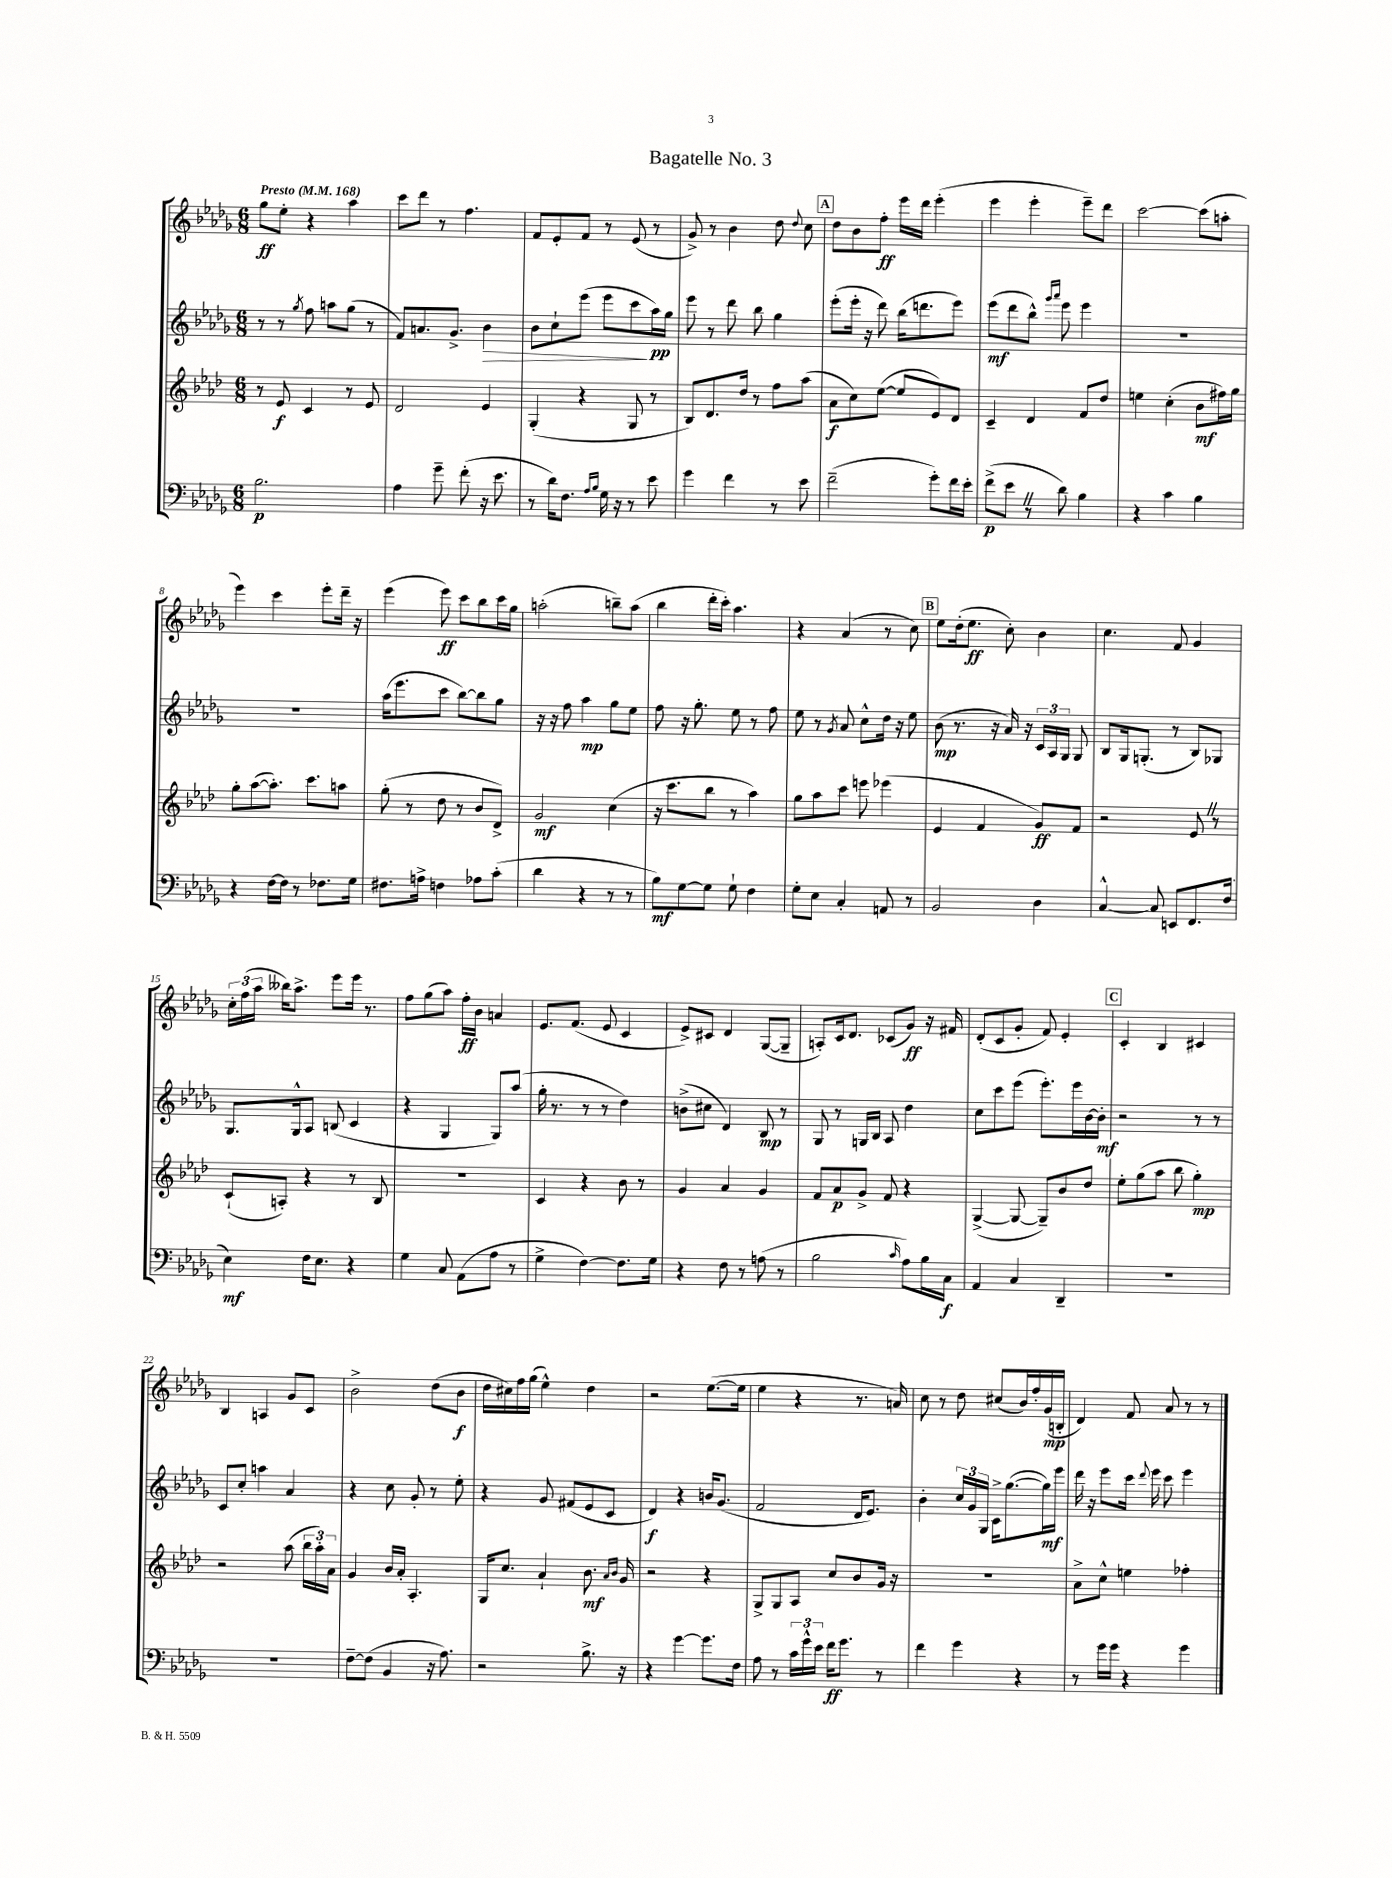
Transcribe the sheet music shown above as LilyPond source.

\header { title = "Bagatelle No. 3" }
<<
\new StaffGroup <<
\new Staff = "s0" {
    \clef treble \key des \major \numericTimeSignature \time 6/8 \tempo "Presto" 4 = 168
    \autoBeamOff ges''8[\ff ees''8]-. r4 aes''4 |
    c'''8[ des'''8] r8 f''4. |
    f'8[ ees'8-. f'8] r8 ees'8( r8 |
    ges'8->) r8 bes'4 des''8 \appoggiatura { des''8 } c''8 |
    \mark \markup { \box "A" } des''8[ bes'8 f''8]-.\ff ees'''16[ des'''16] ees'''4-.( |
    ees'''4 ees'''4-. ees'''8[--) des'''8] |
    c'''2~ c'''8[( a''8]-. |
    ees'''4) c'''4 ees'''8[-. des'''16]-- r16 |
    ees'''4( ees'''8\ff) c'''8[ bes''8 c'''16 ges''16] |
    a''2-.( b''8[--) a''8]( |
    bes''4 des'''16[-. c'''16]-.) aes''4. |
    r4 aes'4( r8 c''8) |
    \mark \markup { \box "B" } ees''8[ des''16-.( ees''8.]\ff c''8-.) bes'4 |
    c''4. f'8 ges'4 |
    \tuplet 3/2 { c''16[-. f''16( aes''16] } beses''16[) aes''8.]-> ees'''8[ ees'''16] r8. |
    f''8[ ges''8( aes''8]) f''16[-.\ff bes'16] a'4 |
    ees'8.[ f'8.]( ees'8 c'4 |
    ees'8[->) cis'8] des'4 ges8[~( ges8]-- |
    a8[-.) c'16 des'8.] ces'8[( ges'8]\ff) r16 fis'16 |
    des'8[-.( c'8 ges'8]-. f'8) ees'4-. |
    \mark \markup { \box "C" } c'4-. bes4 cis'4 |
    bes4 a4 ges'8[ c'8] |
    bes'2-> des''8[( bes'8]\f |
    des''16[ cis''16) f''16 ges''16]( ees''4-^) des''4 |
    r2 ees''8.[~( ees''16] |
    ees''4 r4 r8. a'16) |
    c''8 r8 des''8 cis''8[( bes'16) f''16-. ges'16\mp( b16]-. |
    des'4) f'8 aes'8 r8 r8 \bar "|." |
}
\new Staff = "s1" {
    \clef treble \key des \major \numericTimeSignature \time 6/8
    \autoBeamOff r8 r8 \acciaccatura { ges''8 } f''8 a''8[ ges''8]( r8 |
    f'8[) a'8. ges'8.]-> bes'4\> |
    bes'8[ c''8-! ees'''8]( ees'''8[ c'''8\! aes''16\pp) ges''16] |
    ees'''8 r8 des'''8 bes''8 ges''4 |
    \mark \markup { \box "A" } ees'''8[-.( ees'''16]-. r16 des'''8) bes''16[( d'''8. ees'''8]) |
    ees'''8[\mf( des'''8 bes''8]-^) \grace { ges'''16[ aes'''16] } ees'''8 ees'''4 |
    R2. |
    R2. |
    aes''16[( ees'''8. c'''8] bes''8[~) bes''8 ges''8] |
    r16 r16 f''8 aes''4\mp ges''8[ ees''8] |
    f''8 r16 ges''8.-. ees''8 r8 f''8 |
    ees''8 r8 \acciaccatura { ges'8 } aes'8 c''8[-^ des''16] r16 ees''8 |
    \mark \markup { \box "B" } bes'8\mp( r8. r16 aes'16) r16 \tuplet 3/2 { c'16[ aes16 ges16] } ges8 |
    bes8[ ges16 g8.]-.( r8 bes8[) ges8] |
    ges8.[ ges16-^ aes8] b8( c'4 |
    r4 ges4 ges8[) aes''8]( |
    ges''16-. r8. r8 r8 des''4) |
    b'8[->( cis''8] des'4) bes8\mp r8 |
    ges8 r8 g16[ bes16] aes8 des''4 |
    c''8[ c'''8 ees'''8]( ees'''8.[-.) ees'''16 bes'16~ bes'16]-.\mf |
    \mark \markup { \box "C" } r2 r8 r8 |
    c'8[ c''8]-. a''4 aes'4 |
    r4 c''8 ges'8-. r8 ees''8-. |
    r4 ges'8 fis'8[( ees'8 c'8] |
    des'4\f) r4 b'16[ ges'8.]( |
    f'2 des'16[ ees'8.]) |
    bes'4-. \tuplet 3/2 { c''16[ ges'16 ges16] } c'16[-> ges''8.~( ges''16\mf) ees'''16] |
    des'''16 r16 ees'''8[ c'''16] \appoggiatura { des'''8 } ees'''16 c'''8 ees'''4 \bar "|." |
}
\new Staff = "s2" {
    \clef treble \key aes \major \numericTimeSignature \time 6/8
    \autoBeamOff r8 ees'8\f c'4 r8 ees'8 |
    des'2 ees'4 |
    g4-.( r4 g8 r8 |
    bes8[) des'8. des''16] r8 f''8[ aes''8]( |
    \mark \markup { \box "A" } aes'8[\f c''8) ees''8]~( ees''8[ ees'8) des'8] |
    c'4-- des'4 f'8[ des''8] |
    e''4 c''4-.( bes'8[\mf fis''16) g''16] |
    g''8[-. aes''8~( aes''8.]-.) c'''8.[ a''8] |
    g''8-.( r8 des''8 r8 bes'8[ des'8]->) |
    g'2\mf c''4( |
    r16 c'''8.[ bes''8] r8 aes''4) |
    g''8[ aes''8 c'''8] e'''8 ees'''4( |
    \mark \markup { \box "B" } ees'4 f'4 g'8[\ff) f'8] |
    r2 ees'8 \once \override BreathingSign.text = \markup { \musicglyph "scripts.caesura.straight" } \breathe r8 |
    c'8[-!( a8]-.) r4 r8 bes8 |
    R2. |
    c'4 r4 bes'8 r8 |
    g'4 aes'4 g'4 |
    f'8[ aes'8\p g'8]-> f'8 r4 |
    g4~->( g8~ g8[--) bes'8 des''8] |
    \mark \markup { \box "C" } ees''8[-. g''8( aes''8] bes''8 g''4-.\mp) |
    r2 aes''8( \tuplet 3/2 { bes''16[ aes''16-.) aes'16] } |
    g'4 bes'16[ aes'16]-. aes4.-. |
    g16[ c''8.] aes'4-! bes'8.\mf \grace { aes'16[ bes'16] } g'16 |
    r2 r4 |
    g8[-> g8 aes8] c''8[ bes'8 g'16] r16 |
    R2. |
    aes'8[-> c''8]-^ e''4 fes''4-. \bar "|." |
}
\new Staff = "s3" {
    \clef bass \key des \major \numericTimeSignature \time 6/8
    \autoBeamOff bes2.\p |
    aes4 ges'8-- f'8-.( r16 ees'8. |
    r8 des'16[) f8.] \grace { aes16[ bes16] } ges16 r16 r8 ees'8 |
    ges'4 f'4 r8 ees'8 |
    \mark \markup { \box "A" } f'2--( ges'8[-.) f'16 ees'16]-. |
    f'8[->\p( ees'8] \once \override BreathingSign.text = \markup { \musicglyph "scripts.caesura.straight" } \breathe r8 des'8) bes4 |
    r4 c'4 bes4 |
    r4 f16[~ f16] r8 fes8.[ ges16] |
    fis8.[ a16]-> f4 aes8[ c'8]-.( |
    des'4 r4 r8 r8 |
    bes8[\mf) ges8~ ges8] ges8-! f4 |
    ges8[-. ees8] c4-. a,8 r8 |
    \mark \markup { \box "B" } bes,2 des4 |
    c4~-^ c8 e,8[ f,8. f16]( |
    ees4\mf) f16[ ees8.] r4 |
    ges4 c8 aes,8[( aes8] r8 |
    ges4-> f4~) f8.[ ges16] |
    r4 f8 r8 a8( r8 |
    bes2 \grace { c'16 } aes8[) bes16 c16]\f |
    aes,4 c4 des,4-- |
    \mark \markup { \box "C" } R2. |
    R2. |
    f8[~-- f8]( bes,4 r16 aes8.) |
    r2 bes8.-> r16 |
    r4 ges'4~ ges'8.[ f16] |
    aes8 r8 \tuplet 3/2 { c'16[ ges'16-^ ees'16] } f'16[\ff ges'8.] r8 |
    f'4 ges'4 r4 |
    r8 ges'16[ ges'16] r4 ges'4 \bar "|." |
}
>>
>>
